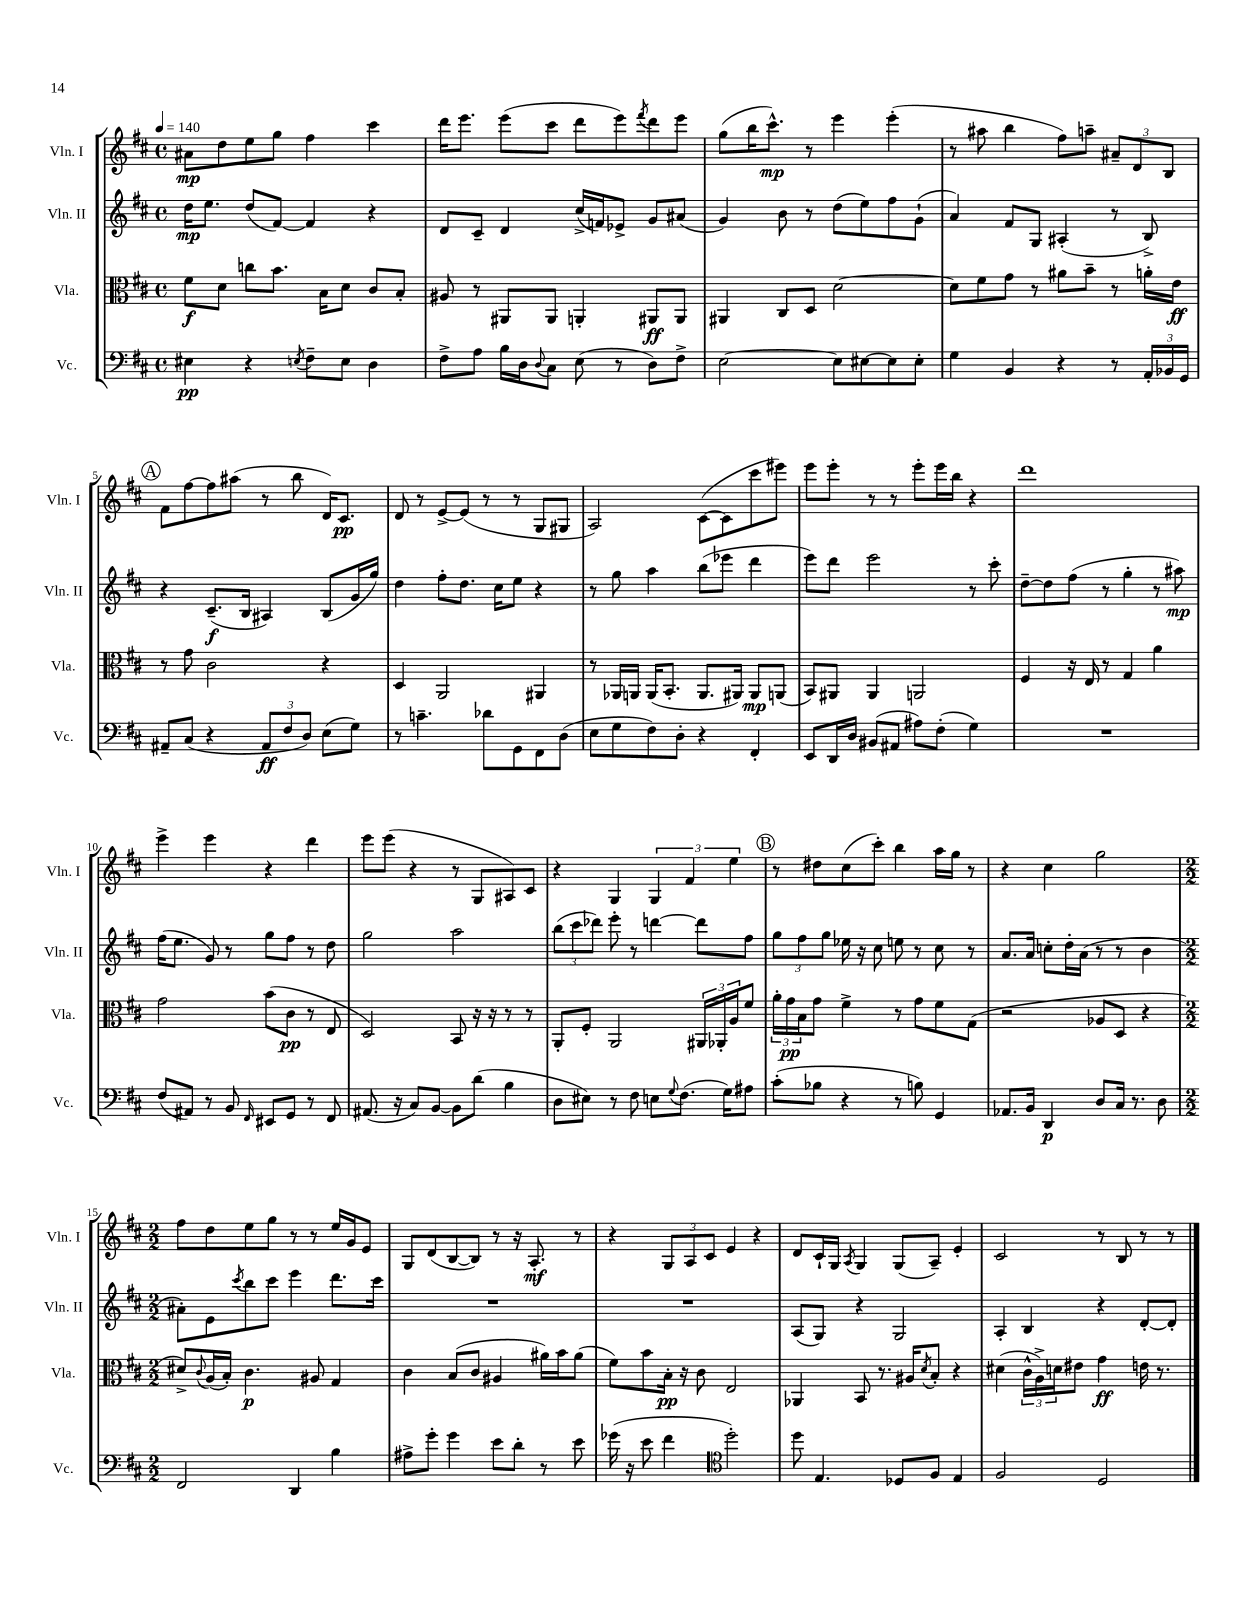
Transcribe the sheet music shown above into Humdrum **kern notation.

**kern	**dynam	**kern	**dynam	**kern	**dynam	**kern	**dynam
*part4	*part4	*part3	*part3	*part2	*part2	*part1	*part1
*staff4	*staff4	*staff3	*staff3	*staff2	*staff2	*staff1	*staff1
*I"Vc.	*	*I"Vla.	*	*I"Vln. II	*	*I"Vln. I	*
*I'Vc.	*	*I'Vla.	*	*I'Vln. II	*	*I'Vln. I	*
*clefF4	*	*clefC3	*	*clefG2	*	*clefG2	*
*k[f#c#]	*	*k[f#c#]	*	*k[f#c#]	*	*k[f#c#]	*
*M4/4	*	*M4/4	*	*M4/4	*	*M4/4	*
*met(c)	*	*met(c)	*	*met(c)	*	*met(c)	*
*MM140	*	*MM140	*	*MM140	*	*MM140	*
=1	=1	=1	=1	=1	=1	=1	=1
4E#X\	pp	8f#\L	f	16dd\KL	mp	8a#X\L	mp
.	.	.	.	8.ee\J	.	.	.
.	.	8d\J	.	.	.	8dd\	.
4r	.	8ccn\L	.	(8dd/L	.	8ee\	.
.	.	8.b\J	.	[8f#/J)	.	8gg\J	.
8qEn/	.	.	.	.	.	.	.
8F#~\L	.	.	.	4f#/]	.	4ff#\	.
.	.	16B\KL	.	.	.	.	.
8E\J	.	8d\J	.	.	.	.	.
4D\	.	8c#/L	.	4r	.	4ccc#\	.
.	.	8B'/J	.	.	.	.	.
=2	=2	=2	=2	=2	=2	=2	=2
8F#^\L	.	8A#X/	.	8d/L	.	16ddd\KL	.
.	.	.	.	.	.	8.eee\J	.
8A\J	.	8r	.	8c#~/J	.	.	.
16B\LL	.	8AA#X/L	.	4d/	.	(8eee\L	.
16D\J	.	.	.	.	.	.	.
8qqD/	.	.	.	.	.	.	.
8C#\J	.	8AA#/J	.	.	.	8ccc#\J	.
(8E\	.	4AAn'/	.	(16cc#^/LL	.	8ddd\L	.
.	.	.	.	16fn/J)	.	.	.
8r	.	.	.	8e-X^/J	.	8eee\)	.
.	.	.	.	.	.	8qfff#/	.
8D\L)	.	8AA#X/L	ff	8g/L	.	8ddd\	.
8F#^\J	.	8AA#/J	.	(8a#X/J	.	8eee\J	.
=3	=3	=3	=3	=3	=3	=3	=3
[2E\	.	4AA#X/	.	4g/)	.	(8gg\L	.
.	.	.	.	.	.	16bb\K	.
.	.	.	.	.	.	8.ccc#^^\J)	mp
.	.	8C#/L	.	8b\	.	.	.
.	.	8D/J	.	8r	.	8r	.
8E\L]	.	[2d\	.	(8dd\L	.	4eee\	.
[8E#X\	.	.	.	8ee\)	.	.	.
8E#\]	.	.	.	8ff#\	.	(4eee'\	.
8E#'\J	.	.	.	(8g`\J	.	.	.
=4	=4	=4	=4	=4	=4	=4	=4
4G\	.	8d\L]	.	4a/)	.	8r	.
.	.	8f#\	.	.	.	8aa#X\	.
4BB/	.	8g\J	.	8f#/L	.	4bb\	.
.	.	8r	.	8G/J	.	.	.
4r	.	8a#X\L	.	(4A#X'/	.	8ff#\L)	.
.	.	8b~\J	.	.	.	8aan~\J	.
8r	.	8r	.	8r	.	12a#X~/L	.
.	.	.	.	.	.	12d/	.
24AA'/LL	.	16an'\LL	.	8B^/)	.	.	.
24BB-X/	.	.	.	.	.	12B/J	.
.	.	16e\JJ	ff	.	.	.	.
24GG/JJ	.	.	.	.	.	.	.
!!LO:LB:g=z
!!LO:REH:place=s1:t=A
=5	=5	=5	=5	=5	=5	=5	=5
8AA#X~/L	.	8r	.	4r	.	8f#\L	.
(8C#/J	.	8g\	.	.	.	[8ff#\	.
4r	.	2c#\	.	(8.c#~/L	f	8ff#\]	.
.	.	.	.	.	.	(8aa#X\J	.
.	.	.	.	16B/Jk	.	.	.
12AA#/L	ff	.	.	4A#X/)	.	8r	.
12F#/	.	.	.	.	.	.	.
.	.	.	.	.	.	8bb\	.
12D/J)	.	.	.	.	.	.	.
(8E\L	.	4r	.	(8B/L	.	16d/KL)	.
.	.	.	.	.	.	8.c#/J	pp
8G\J)	.	.	.	16g/L	.	.	.
.	.	.	.	16gg/JJ)	.	.	.
=6	=6	=6	=6	=6	=6	=6	=6
8r	.	4D/	.	4dd\	.	8d/	.
4.cn~\	.	.	.	.	.	8r	.
.	.	2AA/	.	8ff#'\L	.	[8e^/L	.
.	.	.	.	8.dd\J	.	(8e/J]	.
8d-X\L	.	.	.	.	.	8r	.
.	.	.	.	16cc#\KL	.	.	.
8GG\	.	.	.	8ee\J	.	8r	.
8FF#\	.	4AA#X/	.	4r	.	8G/L	.
(8D\J	.	.	.	.	.	8G#X/J	.
=7	=7	=7	=7	=7	=7	=7	=7
8E\L	.	8r	.	8r	.	2A/)	.
8G\	.	16AA-X/LL	.	8gg\	.	.	.
.	.	16AAn/JJ	.	.	.	.	.
8F#\)	.	(16AA/KL	.	4aa\	.	.	.
.	.	8.BB'/J	.	.	.	.	.
8D'\J	.	.	.	.	.	.	.
4r	.	8.AA/L	.	(8bb\L	.	([8c#\L	.
.	.	.	.	8eee-X\J	.	8c#\]	.
.	.	16AA#X/Jk)	.	.	.	.	.
4FF#'/	.	8AA#/L	mp	4ddd\	.	8ccc#\	.
.	.	(8AAn/J	.	.	.	8eee#X\J)	.
=8	=8	=8	=8	=8	=8	=8	=8
8EE/L	.	8BB/L)	.	8eee\L)	.	8eee\L	.
16DD/L	.	8AA#X/J	.	8ddd\J	.	8eee'\J	.
16D/JJ	.	.	.	.	.	.	.
(8BB#X/L	.	4AA#/	.	2eee\	.	8r	.
8AA#X/J	.	.	.	.	.	8r	.
8A#X\L)	.	2AAn/	.	.	.	8eee'\L	.
(8F#'\J	.	.	.	.	.	16eee\L	.
.	.	.	.	.	.	16bb\JJ	.
4G\)	.	.	.	8r	.	4r	.
.	.	.	.	8ccc#'\	.	.	.
=9	=9	=9	=9	=9	=9	=9	=9
1r	.	4F#/	.	[8dd~\L	.	1ddd	.
.	.	.	.	8dd\]	.	.	.
.	.	16r	.	(8ff#\J	.	.	.
.	.	16E/	.	.	.	.	.
.	.	8r	.	8r	.	.	.
.	.	4G/	.	4gg'\	.	.	.
.	.	4a\	.	8r	.	.	.
.	.	.	.	8aa#X\)	mp	.	.
!!LO:LB:g=z
=10	=10	=10	=10	=10	=10	=10	=10
(8F#/L	.	2g\	.	(16ff#\KL	.	4eee^\	.
.	.	.	.	8.ee\J	.	.	.
8AA#X/J)	.	.	.	.	.	.	.
8r	.	.	.	8g/)	.	4eee\	.
8BB/	.	.	.	8r	.	.	.
16qqFF#/	.	.	.	.	.	.	.
8EE#X/L	.	(8b\L	.	8gg\L	.	4r	.
8GG/J	.	8c#\J	pp	8ff#\J	.	.	.
8r	.	8r	.	8r	.	4ddd\	.
8FF#/	.	8E/	.	8dd\	.	.	.
=11	=11	=11	=11	=11	=11	=11	=11
(8.AA#X/	.	2D/)	.	2gg\	.	8eee\L	.
.	.	.	.	.	.	(8eee\J	.
16r	.	.	.	.	.	.	.
8C#/L)	.	.	.	.	.	4r	.
[8BB/J	.	.	.	.	.	.	.
8BB\L]	.	8BB/	.	2aa\	.	8r	.
(8d\J	.	16r	.	.	.	8G/L	.
.	.	16r	.	.	.	.	.
4B\	.	8r	.	.	.	8A#X/)	.
.	.	8r	.	.	.	8c#/J	.
=12	=12	=12	=12	=12	=12	=12	=12
8D\L	.	8AA'/L	.	(12bb\L	.	4r	.
.	.	.	.	12ccc#\	.	.	.
8E#X\J)	.	8F#'/J	.	.	.	.	.
.	.	.	.	12ddd-X\J)	.	.	.
8r	.	2AA/	.	8eee'\	.	4G/	.
8F#\	.	.	.	8r	.	.	.
8En\L	.	.	.	[4dddn\	.	6G/	.
8qqG/	.	.	.	.	.	.	.
(8.F#\J	.	.	.	.	.	.	.
.	.	.	.	.	.	6f#/	.
.	.	24AA#X/LL	.	8ddd\L]	.	.	.
.	.	24AA-X'/	.	.	.	.	.
16G\KL)	.	.	.	.	.	.	.
.	.	24A/J	.	.	.	6ee\	.
8A#X\J	.	8f#/J	.	8ff#\J	.	.	.
!!LO:REH:place=s1:t=B
=13	=13	=13	=13	=13	=13	=13	=13
(8c#'\L	.	24a'\LL	.	12gg\L	.	8r	.
.	.	24g\	pp	.	.	.	.
.	.	24B\J	.	12ff#\	.	.	.
8B-X\J	.	8g\J	.	.	.	8dd#X\L	.
.	.	.	.	12gg\J	.	.	.
4r	.	4f#^\	.	16ee-X\	.	(8cc#\	.
.	.	.	.	16r	.	.	.
.	.	.	.	8cc#\	.	8ccc#'\J)	.
8r	.	8r	.	8een\	.	4bb\	.
8Bn\)	.	8g\L	.	8r	.	.	.
4GG/	.	8f#\	.	8cc#\	.	16aa\LL	.
.	.	.	.	.	.	16gg\JJ	.
.	.	(8G\J	.	8r	.	8r	.
=14	=14	=14	=14	=14	=14	=14	=14
8.AA-X/L	.	2r	.	8.a/L	.	4r	.
16BB/Jk	.	.	.	16a/Jk	.	.	.
4DD/	p	.	.	8ccn'\L	.	4cc#\	.
.	.	.	.	16dd'\L	.	.	.
.	.	.	.	(16a\JJ	.	.	.
8D/L	.	8A-X/L	.	8r	.	2gg\	.
16C#/Jk	.	8D/J	.	8r	.	.	.
8.r	.	.	.	.	.	.	.
.	.	4r	.	4b\	.	.	.
8D\	.	.	.	.	.	.	.
!!LO:LB:g=z
=15	=15	=15	=15	=15	=15	=15	=15
*M2/2	*	*M2/2	*	*M2/2	*	*M2/2	*
2FF#/	.	8d#X^/L)	.	8a#X'\L)	.	8ff#\L	.
.	.	8qqc#/	.	.	.	.	.
.	.	(16A/L	.	8e\	.	8dd\	.
.	.	16B'/JJ)	.	.	.	.	.
.	.	.	.	8qccc#/	.	.	.
.	.	4.c#\	p	8bb\	.	8ee\	.
.	.	.	.	8ccc#\J	.	8gg\J	.
4DD/	.	.	.	4eee\	.	8r	.
.	.	8A#X/	.	.	.	8r	.
4B\	.	4G/	.	8.ddd\L	.	16ee/LL	.
.	.	.	.	.	.	16g/J	.
.	.	.	.	.	.	8e/J	.
.	.	.	.	16ccc#\Jk	.	.	.
=16	=16	=16	=16	=16	=16	=16	=16
8A#X^\L	.	4c#\	.	1r	.	8G/L	.
8g'\J	.	.	.	.	.	(8d/	.
4g\	.	(8B/L	.	.	.	[8B/	.
.	.	8c#/J	.	.	.	8B/J])	.
8e\L	.	4A#X/	.	.	.	8r	.
8d'\J	.	.	.	.	.	16r	.
.	.	.	.	.	.	8.A'/	mf
8r	.	16a#X\LL)	.	.	.	.	.
.	.	16b\J	.	.	.	.	.
8e\	.	(8a#\J	.	.	.	8r	.
=17	=17	=17	=17	=17	=17	=17	=17
(16g-X\	.	8f#\L)	.	1r	.	4r	.
16r	.	.	.	.	.	.	.
8e\	.	8b\	.	.	.	.	.
4f#\	.	16B'\Jk	pp	.	.	12G/L	.
.	.	16r	.	.	.	.	.
.	.	.	.	.	.	12A/	.
.	.	8c#\	.	.	.	.	.
.	.	.	.	.	.	12c#/J	.
*clefC4	*	*	*	*	*	*	*
2dd'\)	.	2E/	.	.	.	4e/	.
.	.	.	.	.	.	4r	.
=18	=18	=18	=18	=18	=18	=18	=18
8dd\	.	4AA-X/	.	(8A/L	.	8d/L	.
4.E/	.	.	.	8G/J)	.	16c#`/L	.
.	.	.	.	.	.	16G/JJ	.
.	.	.	.	.	.	8qA/	.
.	.	8BB/	.	4r	.	4G/	.
.	.	8.r	.	.	.	.	.
8D-X/L	.	.	.	2G/	.	(8G/L	.
.	.	16A#X/KL	.	.	.	.	.
.	.	8qd/	.	.	.	.	.
8F#/J	.	8B'/J	.	.	.	8A~/J)	.
4E/	.	4r	.	.	.	4e'/	.
=19	=19	=19	=19	=19	=19	=19	=19
2F#/	.	(4d#X\	.	4A'/	.	2c#/	.
.	.	24c#^^\LL	.	4B/	.	.	.
.	.	24A^\)	.	.	.	.	.
.	.	24dn\J	.	.	.	.	.
.	.	8e#X\J	.	.	.	.	.
2D/	.	4g\	ff	4r	.	8r	.
.	.	.	.	.	.	8B/	.
.	.	16en\	.	[8d'/L	.	8r	.
.	.	8.r	.	.	.	.	.
.	.	.	.	8d'/J]	.	8r	.
==	==	==	==	==	==	==	==
*-	*-	*-	*-	*-	*-	*-	*-
